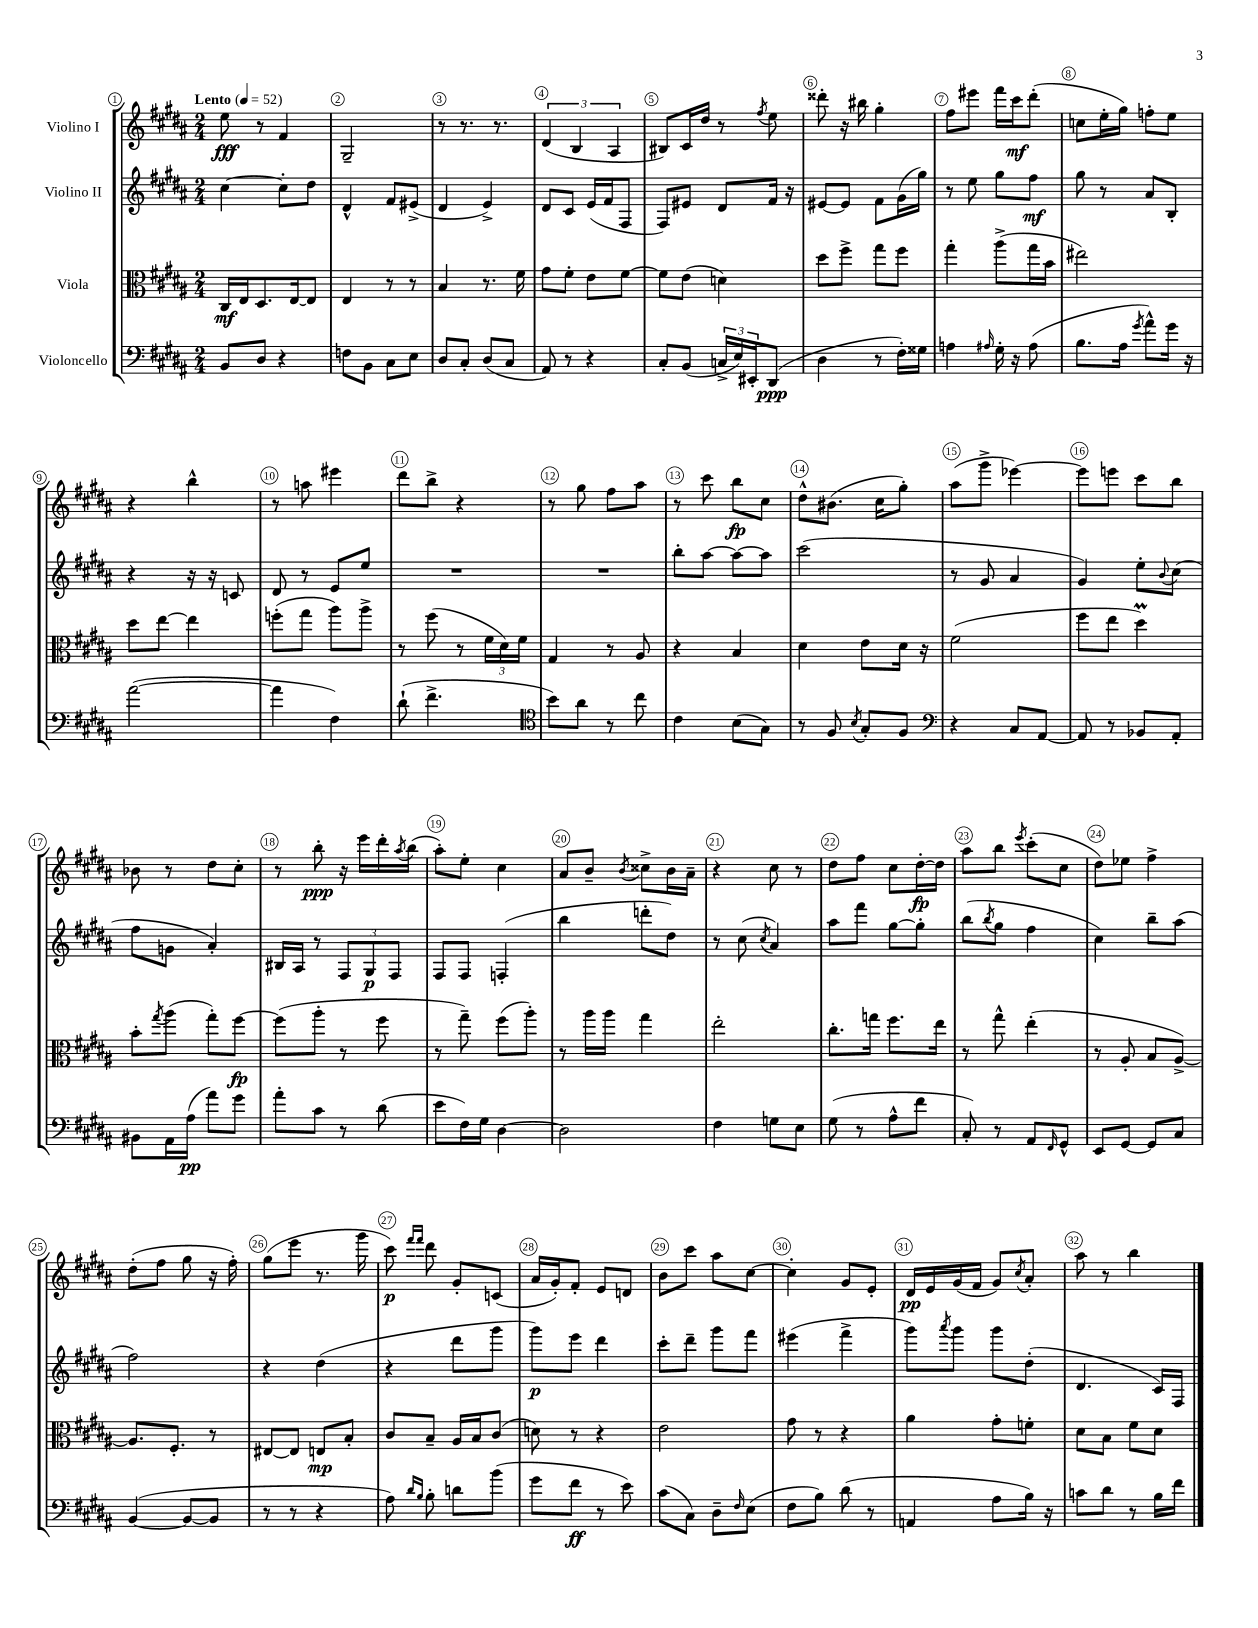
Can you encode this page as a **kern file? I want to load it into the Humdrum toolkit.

**kern	**kern	**kern	**kern
*staff4	*staff3	*staff2	*staff1
*clefF4	*clefC3	*clefG2	*clefG2
*k[f#c#g#d#a#]	*k[f#c#g#d#a#]	*k[f#c#g#d#a#]	*k[f#c#g#d#a#]
*M2/4	*M2/4	*M2/4	*M2/4
*MM52	*MM52	*MM52	*MM52
8BB	16C#	[4cc#	8ee
.	16E	.	.
8D#	8.D#	.	8r
4r	.	8cc#']	4f#
.	[16E	.	.
.	8E]	8dd#	.
=	=	=	=
8F	4E	4d#^^	2G#~
8BB	.	.	.
8C#	8r	8f#	.
8E	8r	(8e#^	.
=	=	=	=
8D#	4B	4d#	8r
8C#'	.	.	8.r
(8D#	8.r	4e^)	.
.	.	.	8.r
8C#	.	.	.
.	16f#	.	.
=	=	=	=
8AA#)	8g#	8d#	(6d#
8r	8f#'	8c#	.
.	.	.	6B
4r	8e	(16e	.
.	.	16f#	.
.	.	.	6A#
.	[8f#	8F#	.
=	=	=	=
8C#'	8f#]	8F#)	8B#)
(8BB	(8e	8e#	16c#
.	.	.	16dd#
24C^	4d)	8d#	8r
24E)	.	.	.
24EE#'	.	.	.
.	.	.	8qff#
(8DD#	.	16f#	8ee
.	.	16r	.
=	=	=	=
4D#	8dd#	[8e#	8ddd##'
.	8ff#^	8e#]	16r
.	.	.	16bb#
8r	8gg#	8f#	4gg#'
16F#')	8ff#	(16g#	.
16G##	.	16gg#)	.
=	=	=	=
4A	4gg#'	8r	8ff#
.	.	8ee	8eee#
16qqA#	.	.	.
16G#'	(8aa#^	8gg#	16fff#
16r	.	.	16ccc#
(8A#	16gg#	8ff#	(8ddd#'
.	16b	.	.
=	=	=	=
8.B	2ee#)	8gg#	8cc
.	.	8r	16ee'
16A#	.	.	16gg#)
8qg#	.	.	.
8a#^^)	.	8a#	8ff'
16g#	.	8B'	8ee
16r	.	.	.
=	=	=	=
([2a#	8dd#	4r	4r
.	[8ee	.	.
.	4ee]	16r	4bb^^
.	.	16r	.
.	.	8c	.
=	=	=	=
4a#]	(8ff'	8d#	8r
.	8gg#	8r	8aa
4F#)	8aa#)	8e	4eee#
.	8aa#^	8ee	.
=	=	=	=
(8d#`	8r	2r	8ddd#
4.f#^	(8ff#	.	8bb^
.	8r	.	4r
.	24f#	.	.
.	24d#)	.	.
.	24f#	.	.
=	=	=	=
*clefC4	*	*	*
8b)	4G#	2r	8r
8a#	.	.	8gg#
8r	8r	.	8ff#
8cc#	8A#	.	8aa#
=	=	=	=
4c#	4r	8bb'	8r
.	.	[8aa#	8ccc#
(8B	4B	8aa#_	8bb
8G#)	.	8aa#]	8cc#
=	=	=	=
8r	4d#	(2ccc#	8dd#^^
8F#	.	.	(8.b#
8qB	.	.	.
8G#'	8e	.	.
.	.	.	16cc#
8F#	16d#	.	8gg#')
.	16r	.	.
=	=	=	=
*clefF4	*	*	*
4r	(2f#	8r	(8aa#
.	.	8g#	8ggg#^
8C#	.	4a#	[4eee-)
[8AA#	.	.	.
=	=	=	=
8AA#]	8ff#	4g#)	8eee-]
8r	8ee	.	8eee
8BB-	4dd#)	8ee'	8ccc#
.	.	8qqb	.
8AA#'	.	(8cc#	8bb
=	=	=	=
8BB#	8b'	8ff#	8b-
.	8qgg#	.	.
16AA#	(8aa#	8g	8r
(16A#	.	.	.
8a#)	8gg#')	4a#')	8dd#
8g#	[8ff#	.	8cc#'
=	=	=	=
8a#'	(8ff#]	16B#	8r
.	.	16A#	.
8c#	8aa#'	8r	8bb'
8r	8r	12F#	16r
.	.	.	16eee
.	.	12G#	.
(8d#	8ff#	.	16ddd#'
.	.	12F#	.
.	.	.	8qaa#
.	.	.	(16bb
=	=	=	=
8e	8r	8F#	8aa#')
16F#)	8gg#~)	8F#	8ee'
16G#	.	.	.
[4D#	(8ff#	(4F'	4cc#
.	8aa#')	.	.
=	=	=	=
2D#]	8r	4bb	8a#
.	16aa#	.	8b~
.	16aa#	.	.
.	.	.	8qb
.	4gg#	8ddd'	8cc##^
.	.	8dd#)	16b
.	.	.	16a#~
=	=	=	=
4F#	2ee'	8r	4r
.	.	(8cc#	.
.	.	8qcc#	.
8G	.	4a#)	8cc#
8E	.	.	8r
=	=	=	=
(8G#	8.cc#'	8aa#	8dd#
8r	.	8fff#	8ff#
.	16gg	.	.
8A#^^	8.ff#	[8gg#	8cc#
8f#	.	8gg#']	[16dd#'
.	16ee	.	16dd#]
=	=	=	=
8C#')	8r	(8bb	8aa#
.	.	8qbb	.
8r	8gg#^^	8gg#	8bb
.	.	.	8qeee
8AA#	(4ee'	4ff#	(8ccc#'
16qqFF#	.	.	.
8GG#^^	.	.	8cc#
=	=	=	=
8EE	8r	4cc#)	8dd#)
[8GG#	8A#'	.	8ee-
8GG#]	8B	8bb~	4ff#^
8C#	[8A#^)	(8aa#	.
=	=	=	=
([4BB	8.A#]	2ff#)	(8dd#'
.	.	.	8ff#
.	8.F#'	.	.
8BB_	.	.	8gg#
8BB]	8r	.	16r
.	.	.	16ff#')
=	=	=	=
8r	[8E#	4r	(8gg#
8r	8E#]	.	8eee
4r	8E	(4dd#	8.r
.	8B'	.	.
.	.	.	16ggg#
=	=	=	=
8A#)	8c#	4r	8ccc#)
16qqd#	.	.	16qqfff#
16qqB	.	.	16qqfff#
8B'	8B~	.	8ddd#
8d	16A#	8ddd#	8g#'
.	16B	.	.
(8b	(8c#	8ggg#	(8c
=	=	=	=
8g#	8d)	8ggg#)	16a#
.	.	.	16g#')
8f#	8r	8eee	8f#'
8r	4r	4ddd#	8e
8e)	.	.	8d
=	=	=	=
(8c#	2e	8ccc#'	8b
8C#)	.	8ddd#~	8ccc#
8D#~	.	8ggg#	8aa#
16qqF#	.	.	.
(8E	.	8fff#	[8cc#
=	=	=	=
8F#	8g#	(4eee#	4cc#']
8B)	8r	.	.
(8d#	4r	4fff#^	8g#
8r	.	.	8e'
=	=	=	=
4AA	4a#	8ggg#)	16d#
.	.	.	16e
.	.	8qaaa#	.
.	.	8ggg#	(16g#
.	.	.	16f#
8A#	8g#'	8ggg#	8g#)
.	.	.	8qcc#
16B)	8f'	(8dd#'	8a#'
16r	.	.	.
=	=	=	=
8c	8d#	4.d#	8aa#
8d#	8B	.	8r
8r	8f#	.	4bb
16B	8d#	16c#)	.
16f#	.	16F#	.
==	==	==	==
*-	*-	*-	*-
